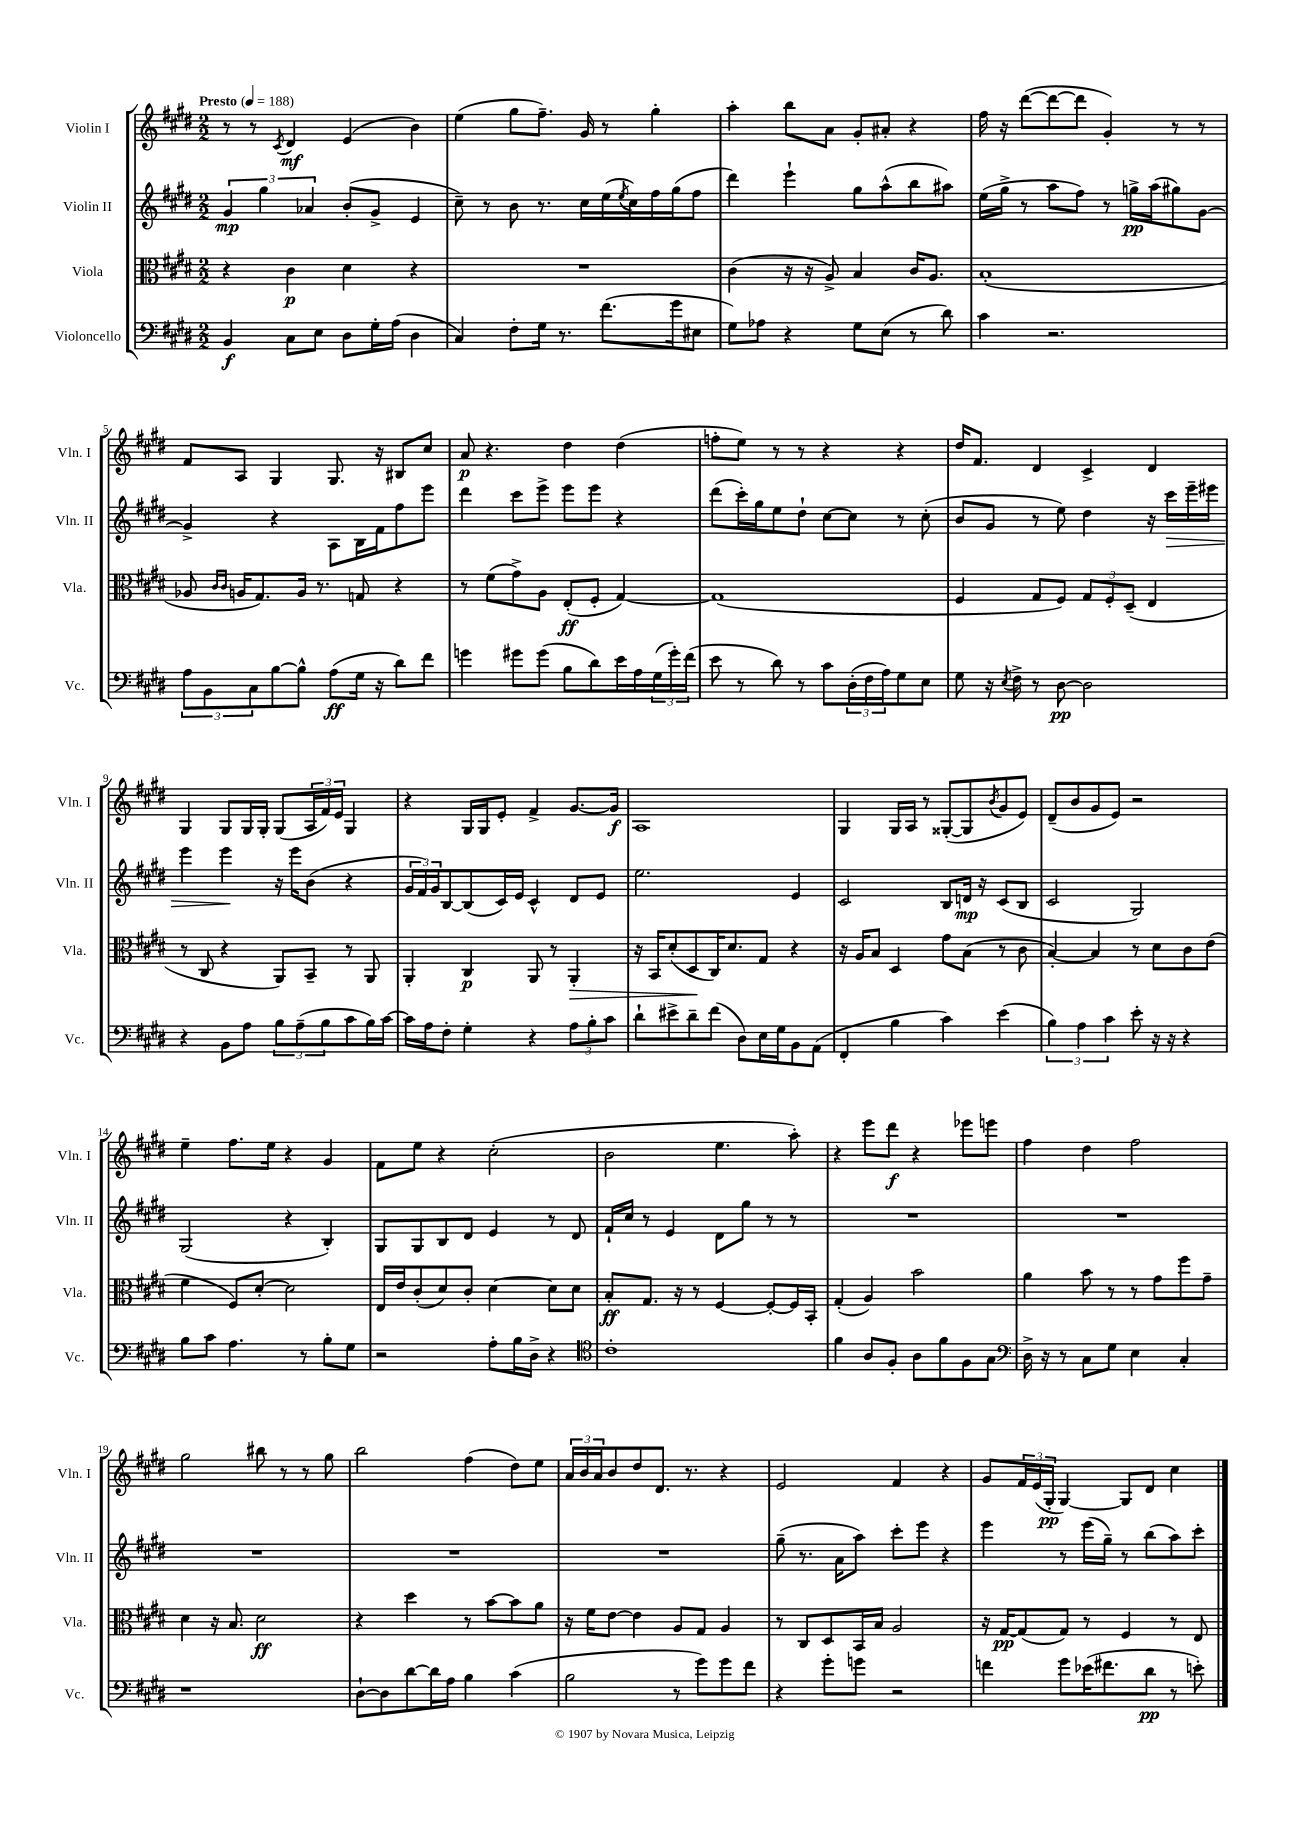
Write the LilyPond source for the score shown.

<<
\new StaffGroup <<
\new Staff = "s0" \with { instrumentName = "Violin I" shortInstrumentName = "Vln. I" } {
    \clef treble \key e \major \numericTimeSignature \time 2/2 \tempo "Presto" 4 = 188
    r8 r8 \acciaccatura { cis'8 } dis'4\mf e'4( b'4) |
    e''4( gis''8 fis''8.--) gis'16 r8 gis''4-. |
    a''4-. b''8 a'8 gis'8-. ais'8-. r4 |
    fis''16 r16 dis'''8~( dis'''8~ dis'''8 gis'4-.) r8 r8 |
    fis'8 a8 gis4 gis8. r16 bis8 cis''8 |
    a'8\p r4. dis''4 dis''4( |
    f''8-. e''8) r8 r8 r4 r4 |
    dis''16 fis'8. dis'4 cis'4-> dis'4 |
    gis4 gis8 gis16 gis16-. gis8( \tuplet 3/2 { a16 fis'16) e'16 } gis4 |
    r4 gis16 gis16 e'8-. fis'4-> gis'8.~ gis'16\f |
    a1 |
    gis4 gis16 a16 r8 gisis8~-.( gisis8 \acciaccatura { b'8 } gis'8 e'8) |
    dis'8--( b'8 gis'8 e'8) r2 |
    e''4-- fis''8. e''16 r4 gis'4 |
    fis'8 e''8 r4 cis''2-.( |
    b'2 e''4. a''8-.) |
    r4 e'''8 dis'''8\f r4 ees'''8 e'''8 |
    fis''4 dis''4 fis''2 |
    gis''2 bis''8 r8 r8 gis''8 |
    b''2 fis''4( dis''8) e''8 |
    \tuplet 3/2 { a'16 b'16 a'16 } b'8 dis''8 dis'8. r8. r4 |
    e'2 fis'4 r4 |
    gis'8 \tuplet 3/2 { fis'16 e'16( gis16-.\pp } gis4~) gis8 dis'8 cis''4 \bar "|." |
}
\new Staff = "s1" \with { instrumentName = "Violin II" shortInstrumentName = "Vln. II" } {
    \clef treble \key e \major \numericTimeSignature \time 2/2
    \tuplet 3/2 { gis'4\mp gis''4 aes'4 } b'8-.( gis'8-> e'4 |
    cis''8--) r8 b'8 r8. cis''16 e''16( \acciaccatura { e''8 } cis''16) fis''16 gis''16( fis''8 |
    dis'''4) e'''4-! gis''8 a''8-^( b''8 ais''8) |
    e''16( gis''16-> r8 a''8 fis''8) r8 g''16->\pp a''16( gis''8) gis'8~ |
    gis'4-> r4 a8 b16 fis'16 fis''8 e'''8 |
    dis'''4 cis'''8 e'''8-> e'''8 e'''8 r4 |
    dis'''8( cis'''16-.) gis''16 e''8 dis''8-! cis''8~ cis''8 r8 cis''8-.( |
    b'8 gis'8 r8 e''8) dis''4 r16 cis'''16\> e'''16-- eis'''16 |
    e'''4 e'''4\! r16 e'''16 b'8( r4 |
    \tuplet 3/2 { gis'16 fis'16) gis'16 } b8~ b8( cis'16) e'16 cis'4-^ dis'8 e'8 |
    e''2. e'4 |
    cis'2 b8 d'16\mp r16 cis'8( b8 |
    cis'2 gis2) |
    gis2( r4 b4-.) |
    gis8 gis8 b8 dis'8 e'4 r8 dis'8 |
    fis'16-! cis''16 r8 e'4 dis'8 gis''8 r8 r8 |
    R1 |
    R1 |
    R1 |
    R1 |
    R1 |
    gis''8--( r8. a'16 a''8) cis'''8-. e'''8 r4 |
    e'''4 r8 e'''16( gis''16--) r8 b''8( a''8) cis'''8-. \bar "|." |
}
\new Staff = "s2" \with { instrumentName = "Viola" shortInstrumentName = "Vla." } {
    \clef alto \key e \major \numericTimeSignature \time 2/2
    r4 cis'4\p dis'4 r4 |
    R1 |
    cis'4( r16 r16 a8->) b4 cis'16 a8. |
    b1-.( |
    aes8 \grace { cis'16 cis'16 } a16 gis8.) a16 r8. g8 r4 |
    r8 fis'8( gis'8->) a8 e8-.\ff( fis8-. gis4~) |
    gis1( |
    fis4 gis8 fis8) \tuplet 3/2 { gis8 fis8-. dis8--( } e4 |
    r8 cis8 r4 a,8) b,8-- r8 a,8 |
    a,4-. cis4\p a,8 r8 a,4-.\> |
    r16 b,16 dis'8-.( dis8\! cis16) dis'8. gis8 r4 |
    r16 a16 b8 dis4 gis'8 b8( r8 cis'8 |
    b4~-.) b4 r8 dis'8 cis'8 e'8( |
    fis'4 fis8) dis'8~-. dis'2 |
    e16 e'16 cis'8-.( dis'8) cis'8-. dis'4~ dis'8 dis'8 |
    b8-.\ff gis8. r16 r8 fis4~ fis8~-. fis16 b,16-. |
    gis4-.( a4) b'2 |
    a'4 b'8 r8 r8 gis'8 fis''8 gis'8-- |
    dis'4 r16 b8. dis'2\ff |
    r4 dis''4 r8 b'8~ b'8 a'8 |
    r16 fis'16 e'8~ e'4 a8 gis8 a4 |
    r8 cis8 dis8 b,16 b16 a2 |
    r16 gis16~\pp gis8( gis8) r8 fis4 r8 e8 \bar "|." |
}
\new Staff = "s3" \with { instrumentName = "Violoncello" shortInstrumentName = "Vc." } {
    \clef bass \key e \major \numericTimeSignature \time 2/2
    b,4\f cis8 e8 dis8 gis16-. a16( dis4 |
    cis4) fis8-. gis16 r8. fis'8.( gis'16 eis8 |
    gis8) aes8 r4 gis8 e8( r8 dis'8) |
    cis'4 r2. |
    \tuplet 3/2 { a8 b,8 cis8 } b8~ b8-^ a8\ff( gis16 r16 dis'8) fis'8 |
    g'4 gis'8 gis'8( b8 dis'8) e'16 a16 \tuplet 3/2 { gis16( gis'16-.) fis'16( } |
    e'8 r8 dis'8) r8 cis'8 \tuplet 3/2 { dis16-.( fis16 a16) } gis8 e8 |
    gis8 r16 \acciaccatura { e8 } fis16-> r8 dis8~\pp dis2 |
    r4 b,8 a8 \tuplet 3/2 { b8 a8--( b8 } cis'8 b16) cis'16~ |
    cis'16 a16 fis8-. gis4-. r4 \tuplet 3/2 { a8 b8-. cis'8 } |
    dis'8-! eis'8-> dis'8-- fis'8( dis8) e16 gis16 b,8 a,8( |
    fis,4-. b4 cis'4) e'4( |
    \tuplet 3/2 { b4) a4 cis'4 } e'8-. r16 r16 r4 |
    b8 cis'8 a4. r8 b8-. gis8 |
    r2 a8-. b16 dis16-> r4 |
    \clef tenor cis'1-. |
    fis'4 a8 fis8-. a8 fis'8 fis8 gis8 |
    \clef bass dis16-> r16 r8 cis8 gis8 e4 cis4-. |
    r1 |
    dis8~-! dis8 dis'8~ dis'16 a16 b4 cis'4( |
    b2 r8 gis'8) gis'8 fis'8 |
    r4 gis'8-. g'8 r2 |
    f'4 gis'8 ees'16( fis'8. dis'8\pp r8 e'8-.) \bar "|." |
}
>>
>>
